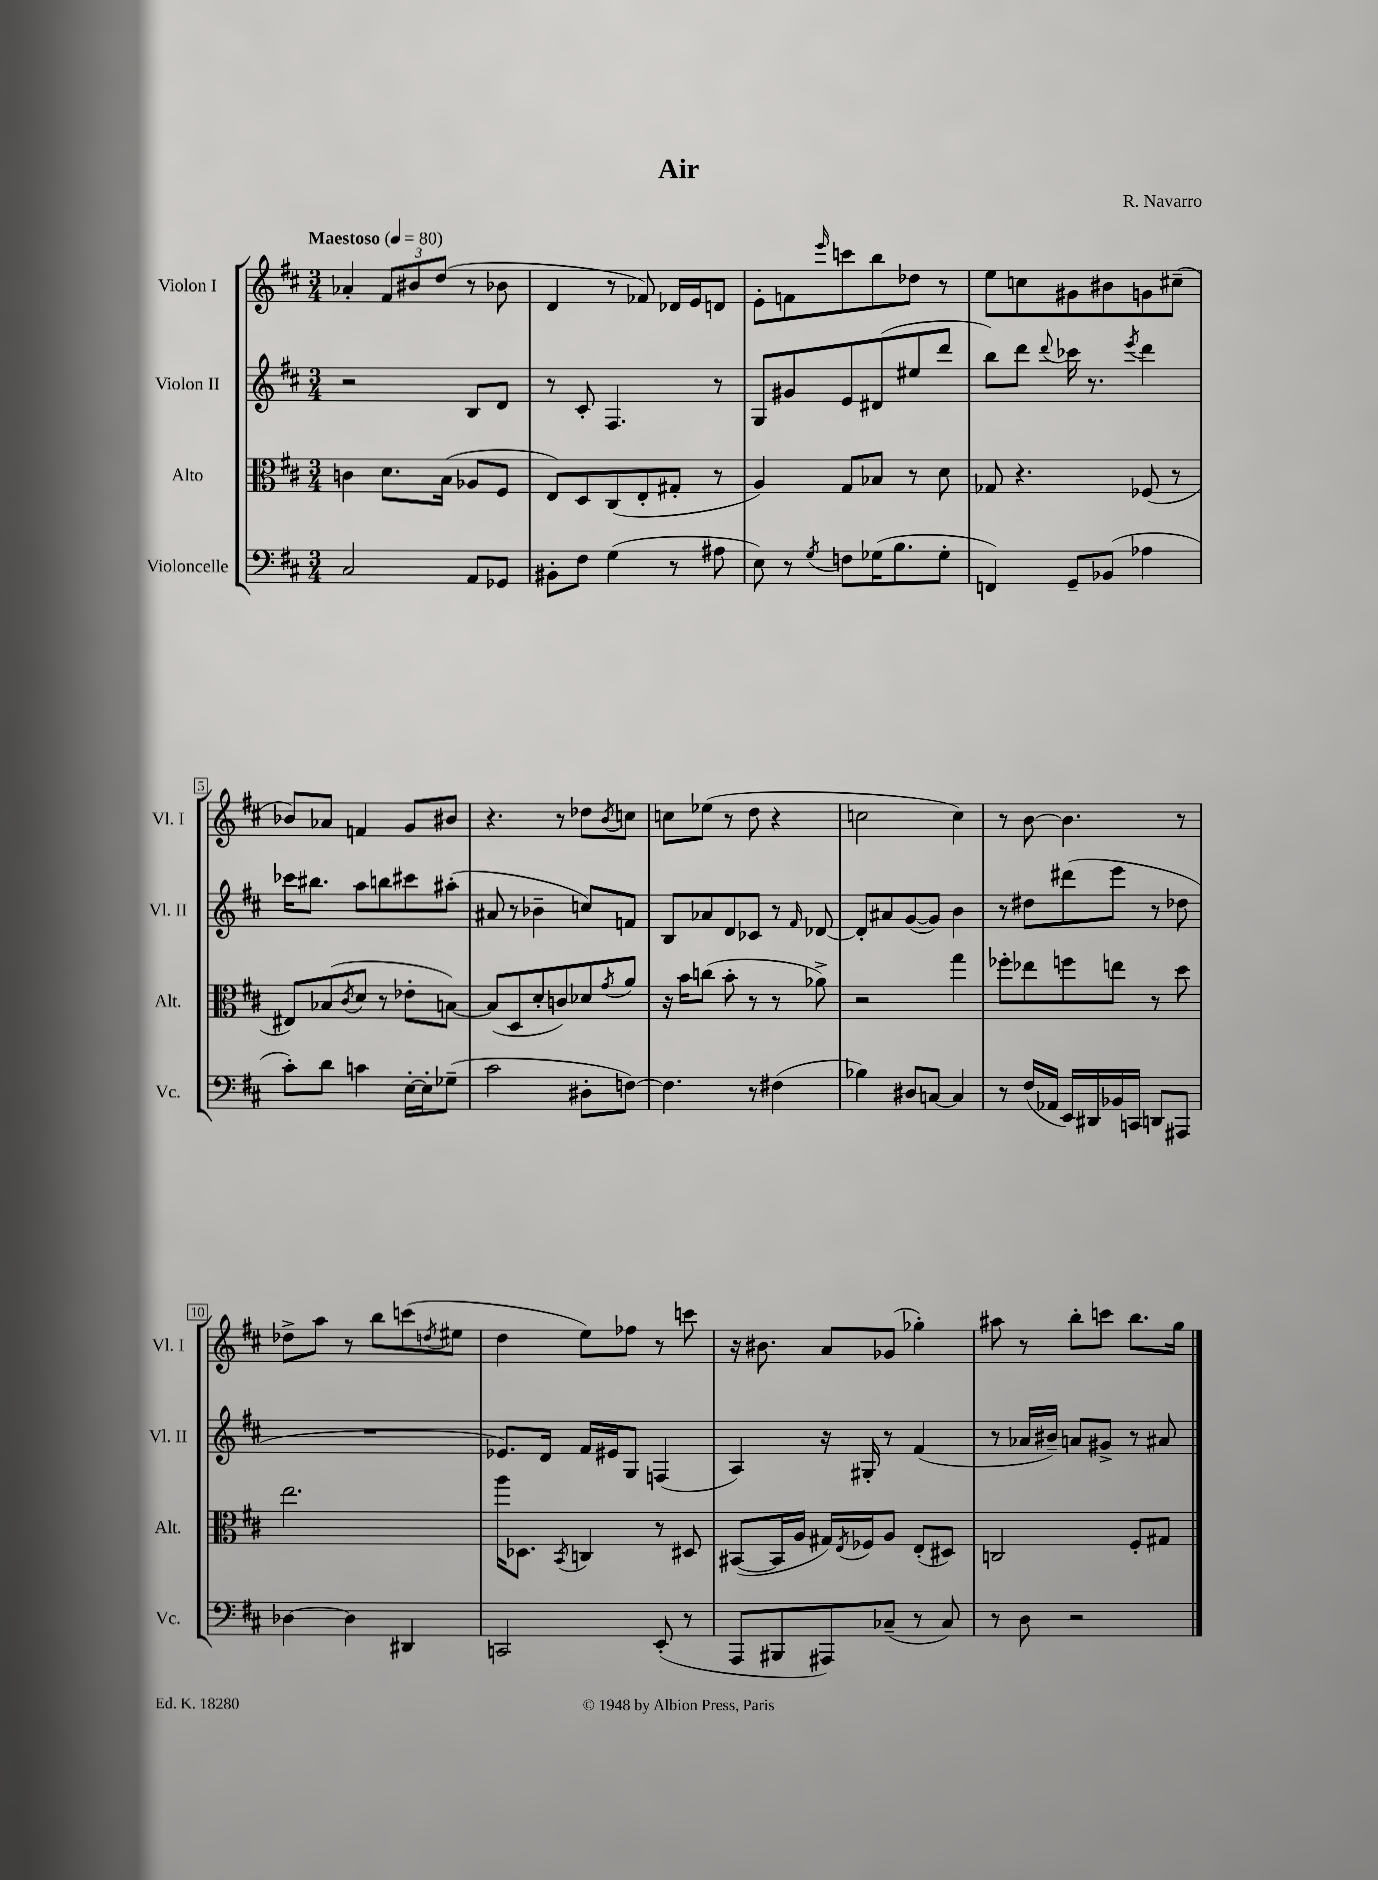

**kern	**kern	**kern	**kern
*staff4	*staff3	*staff2	*staff1
*clefF4	*clefC3	*clefG2	*clefG2
*k[f#c#]	*k[f#c#]	*k[f#c#]	*k[f#c#]
*M3/4	*M3/4	*M3/4	*M3/4
*MM80	*MM80	*MM80	*MM80
2C#	4c	2r	4a-'
.	8.d	.	12f#
.	.	.	12b#
.	.	.	(12dd
.	(16B	.	.
8AA	8A-	8B	8r
8GG-	8F#	8d	8b-
=	=	=	=
8BB#'	8E)	8r	4d
8F#	8D	8c#'	.
(4G	(8C#	4.F#	8r
.	8E'	.	8f-)
8r	8G#'	.	16d-
.	.	.	16e
8A#	8r	8r	8d
=	=	=	=
8E)	4A)	8G	8e'
8r	.	8g#	8f
8qG	.	.	16qqeee
8F	8G	8e	8ccc
(16G-	8B-	(8d#	8bb
8.B	.	.	.
.	8r	8ee#	8dd-
8G-'	8d	8ddd	8r
=	=	=	=
4FF)	8G-	8bb)	8ee
.	4.r	8ddd	8cc
.	.	8qqddd	.
8GG~	.	16ccc-	8g#
.	.	8.r	.
(8BB-	.	.	8b#
.	.	8qeee	.
4A-	(8F-	4ddd	8g
.	8r	.	(8cc#~
=	=	=	=
8c#')	8E#)	16ccc-	8b-)
.	.	8.bb#	.
8d	(8B-	.	8a-
.	8qc#	.	.
4c	8d	8aa	4f
.	8r	8bb	.
[16E'	8e-'	8ccc#	8g
16E']	.	.	.
(8G-~	[8B)	(8aa#'	8b#
=	=	=	=
2c#	(8B]	8a#	4.r
.	8D	8r	.
.	8d'	4b-~	.
.	8c)	.	8r
8D#'	8d-	8cc)	8dd-
.	8qg	.	8qb
[8F)	8a	8f	8cc
=	=	=	=
4.F]	16r	8B	8cc
.	16b	.	.
.	(8cc	8a-	(8ee-
.	8b'	8d	8r
8r	8r	8c-	8dd
(4F#	8r	8r	4r
.	.	16qqf#	.
.	8a-^)	[8d-	.
=	=	=	=
4B-)	2r	8d-']	2cc
.	.	8a#	.
8D#	.	([8g	.
[8C	.	8g])	.
4C]	4gg	4b	4cc)
=	=	=	=
8r	8ff-'	8r	8r
(16F#	8ee-	8dd#	[8b
16AA-	.	.	.
16EE)	8ff	(8ddd#	4.b]
16DD#	.	.	.
16BB-	8ee	8eee	.
16CC	.	.	.
8DD	8r	8r	.
8AAA#	8dd	8dd-	8r
=	=	=	=
[4D-	2.ee	2.r	8dd-^
.	.	.	8aa
4D-]	.	.	8r
.	.	.	8bb
4DD#	.	.	(8ccc
.	.	.	8qdd
.	.	.	8ee#
=	=	=	=
2CC	16aa	8.e-)	4dd
.	8.D-	.	.
.	.	16d	.
.	8qBB	.	.
.	4C	16f#	8ee)
.	.	16e#	.
.	.	8G	8ff-
(8EE'	8r	(4F	8r
8r	8D#	.	8ccc
=	=	=	=
8AAA	([8BB#	4A)	16r
.	.	.	8.b#
8BBB#	16BB#]	.	.
.	16A	.	.
8AAA#)	16G#)	16r	8a
.	8qE	.	.
.	16F-	16G#'	.
(8C-~	8A	8r	(8g-
8r	(8E'	(4f#	4gg-')
8C-)	8D#)	.	.
=	=	=	=
8r	2C	8r	8aa#
8D	.	16a-	8r
.	.	16b#~)	.
2r	.	8a	8bb'
.	.	8g#^	8ccc
.	8F#'	8r	8.bb
.	8G#	8a#	.
.	.	.	16gg
==	==	==	==
*-	*-	*-	*-
